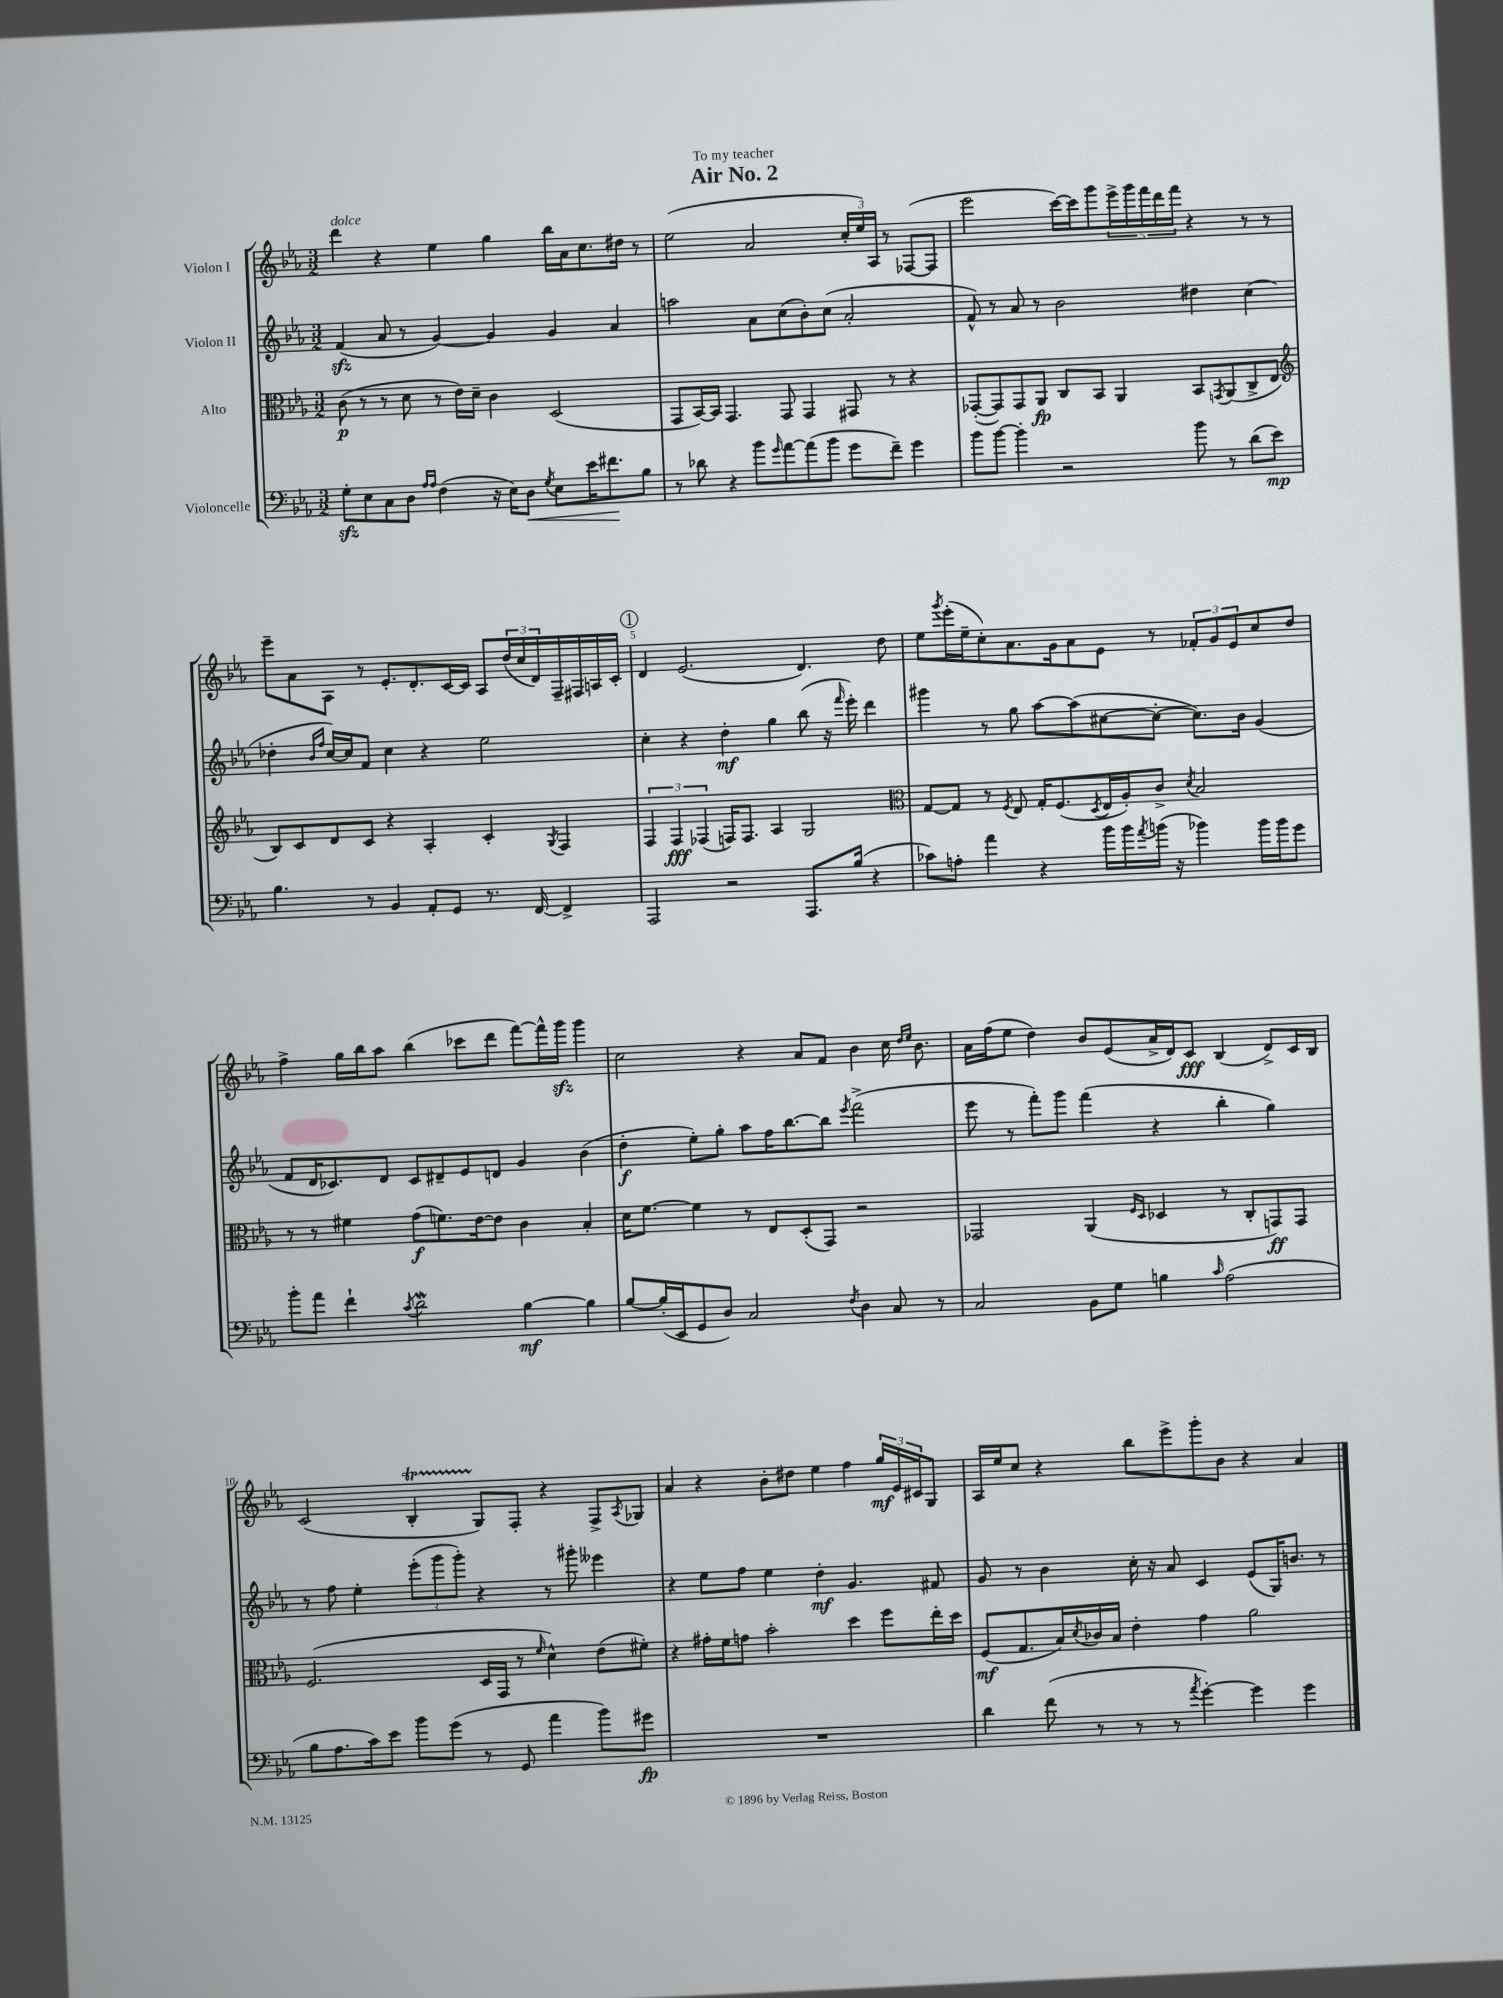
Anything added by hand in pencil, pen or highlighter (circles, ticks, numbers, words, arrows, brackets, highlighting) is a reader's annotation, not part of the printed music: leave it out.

**kern	**kern	**kern	**kern
*staff4	*staff3	*staff2	*staff1
*clefF4	*clefC3	*clefG2	*clefG2
*k[b-e-a-]	*k[b-e-a-]	*k[b-e-a-]	*k[b-e-a-]
*M3/2	*M3/2	*M3/2	*M3/2
8G'	(8c	(4f	4ddd
8E-	8r	.	.
8C	8r	8a-	4r
8D	8d	8r	.
16qqA-	.	.	.
16qqA-	.	.	.
(4F	8r	[4g)	4ee-
.	16e-)	.	.
.	16d~	.	.
16r	4c	4g]	4gg
16E-)	.	.	.
8D	.	.	.
8qG	.	.	.
8E-	(2D	4g	16bb-
.	.	.	16a-
16e-	.	.	8.cc
8.f#	.	.	.
.	.	4a-	.
.	.	.	16dd#
8B-	.	.	8r
=	=	=	=
8r	8GG	2aa	(2ee-
8d-	[16BB-)	.	.
.	16BB-]	.	.
4r	4.GG	.	.
8b-	.	8a-	2a-
16qqg	.	.	.
[8a-	8GG	(8cc	.
(8a-]	4GG	8b-')	.
8b-	.	(8cc	.
8g	8GG#	2a-'	24cc'
.	.	.	24ee-)
.	.	.	24A-
8f~)	8r	.	8r
4g	4r	.	([8F-
.	.	.	8F-]
=	=	=	=
8b-	([8GG-'	8f^^)	2eee-
[8b-	8GG-])	8r	.
4b-']	8GG-	8a-	.
.	8AA-	8r	.
2r	8C	2b-	[16ccc)
.	.	.	16ccc]
.	8BB-	.	8ggg
.	4AA-	.	20eee-^
.	.	.	20ggg
.	.	.	20fff
.	.	.	20ddd
.	.	.	20fff
8b-	8BB-	4dd#	4r
.	8qGG	.	.
8r	(8AA-	.	.
(8d	8C^	(4cc	8r
8e-)	8E-	.	8r
=	=	=	=
*	*clefG2	*	*
4.B-	8B-)	4dd-'	8eee-~
.	8c	.	8a-
.	.	16qqb-	.
.	.	16qqff	.
.	8d	[16cc)	8A-
.	.	16cc]	.
8r	8c	8f	8r
4BB-	4r	4cc	8.e-'
.	.	.	8.d'
8AA-'	4A-'	4r	.
8GG	.	.	[16c
.	.	.	16c]
8.r	4c'	2ee-	8A-
.	.	.	(24dd
.	.	.	24cc
[16FF	.	.	.
.	.	.	24d)
.	8qG	.	.
4FF^]	4F	.	16F~
.	.	.	16F#
.	.	.	16A
.	.	.	16c'
=	=	=	=
2AAA-	6F	4cc'	4d
.	6F	.	.
.	.	4r	(2.e-
.	(6F-	.	.
2r	16F)	4dd'	.
.	8.F	.	.
.	4A-	4gg	.
8.AAA-	2G	(8bb-	4.d)
.	.	16r	.
.	.	16qqfff	.
(16B-	.	16eee-')	.
4r	.	4ddd	.
.	.	.	8dd
=	=	=	=
*	*clefC3	*	*
8c-)	[8G	4ggg#	8ee-
.	.	.	8qggg
8A'	8G]	.	(16eee-'
.	.	.	16ee-~
4a-	8r	8r	8cc')
.	8qF	.	.
.	8E-	8gg	8.a-
4r	16G'	[8aa-	.
.	(8.F	.	16g
.	.	(8aa-]	8a-
.	8qD	.	.
16b-	16E-	[8cc#	8e-
16b-	16A-')	.	.
8qa-	.	.	.
(16b	8c^	8cc#'_	8r
16r	.	.	.
.	8qd	.	.
4b-)	2B-	8.cc#])	12f-'
.	.	.	12g
.	.	.	12e-
.	.	16b-	.
16b-	.	(4g	8cc
16b-	.	.	.
8g	.	.	8dd
=	=	=	=
8b-'	8r	8f	4ff^
8a-	8r	16d	.
.	.	8.c-)	.
4f`	4f#	.	16gg
.	.	.	16bb-
.	.	8d	8aa-
8qc	.	.	.
2d	(8g	8c-	(4bb-
.	8.f)	8d#~	.
.	.	8e-	8ccc-
.	[16e-	.	.
.	8e-]	8d	8ddd
[4B-	4c	4g	[8fff)
.	.	.	16fff^^]
.	.	.	16ggg
4B-]	4B-'	(4b-	4ggg
=	=	=	=
[8B-	16d	4dd'	2cc
.	[8.f	.	.
(16B-']	.	.	.
16EE-	.	.	.
8GG	4f]	8ee-')	.
8D)	.	8gg'	.
2C	8r	8aa-	4r
.	8E-	16ff	.
.	.	[8.bb-	.
.	(8D'	.	8a-
.	8GG)	8bb-]	8f
8qF	.	8qeee-	.
4D	2r	(2fff^	4b-
8C	.	.	16cc
.	.	.	16qqdd
.	.	.	16qqee-
.	.	.	8.b-
8r	.	.	.
=	=	=	=
2C	2GG-	8eee-	16a-
.	.	.	(16ff
.	.	8r	8ee-
.	.	8fff')	4dd)
.	.	8ggg	.
8BB-	(4AA-	(4fff	8b-
8G	.	.	(8e-
.	16qqF	.	.
.	16qqD	.	.
4B	4D-	4r	16a-^
.	.	.	16d)
.	.	.	8c
16qqc	.	.	.
(2A-	8r	4bb-'	(4B-
.	8C'	.	.
.	8GG)	4gg)	8d^)
.	8GG	.	16c
.	.	.	16B-
=	=	=	=
8B-	(2.F	8r	(2c
8.A-	.	8ff	.
.	.	4ee-'	.
16c)	.	.	.
8e-	.	.	.
8b-	.	(12eee-'	4B-'
.	.	12ggg	.
(8g	.	.	.
.	.	12ggg')	.
8r	16D	4r	8G)
.	16GG	.	.
8GG	8r	.	8F'
.	16qqf	.	.
4a-	4d^^)	8r	4r
.	.	8ggg#'	.
8b-)	(8e-	4eee--	8F^
.	.	.	8qA-
8g#	8f#')	.	8G-
=	=	=	=
1.r	4r	4r	4a-
.	16g#'	8ee-	4r
.	16f	.	.
.	8g	8ff	.
.	2b-'	4ee-	8b-'
.	.	.	8dd#
.	.	4dd'	4ee-
.	4dd	4.g	4ff
.	8ff	.	24gg
.	.	.	24e-
.	.	.	24c#
.	16ee-'	8f#	8G
.	16dd	.	.
=	=	=	=
4d	(8F	8g	16A-
.	.	.	16ee-
.	8.G	8r	8cc
(8f	.	4b-	4r
.	16B-)	.	.
.	8qd	.	.
8r	16c-	.	.
.	16B-	.	.
8r	4e-'	16cc'	8bb-
.	.	16r	.
8r	.	8a-	8eee-^
8qa-	.	.	.
[4g')	4g	4c	8ggg'
.	.	.	8b-
4g]	2a-	(8e-	4r
.	.	16G)	.
.	.	8.b	.
4g	.	.	4a-
.	.	8r	.
==	==	==	==
*-	*-	*-	*-
